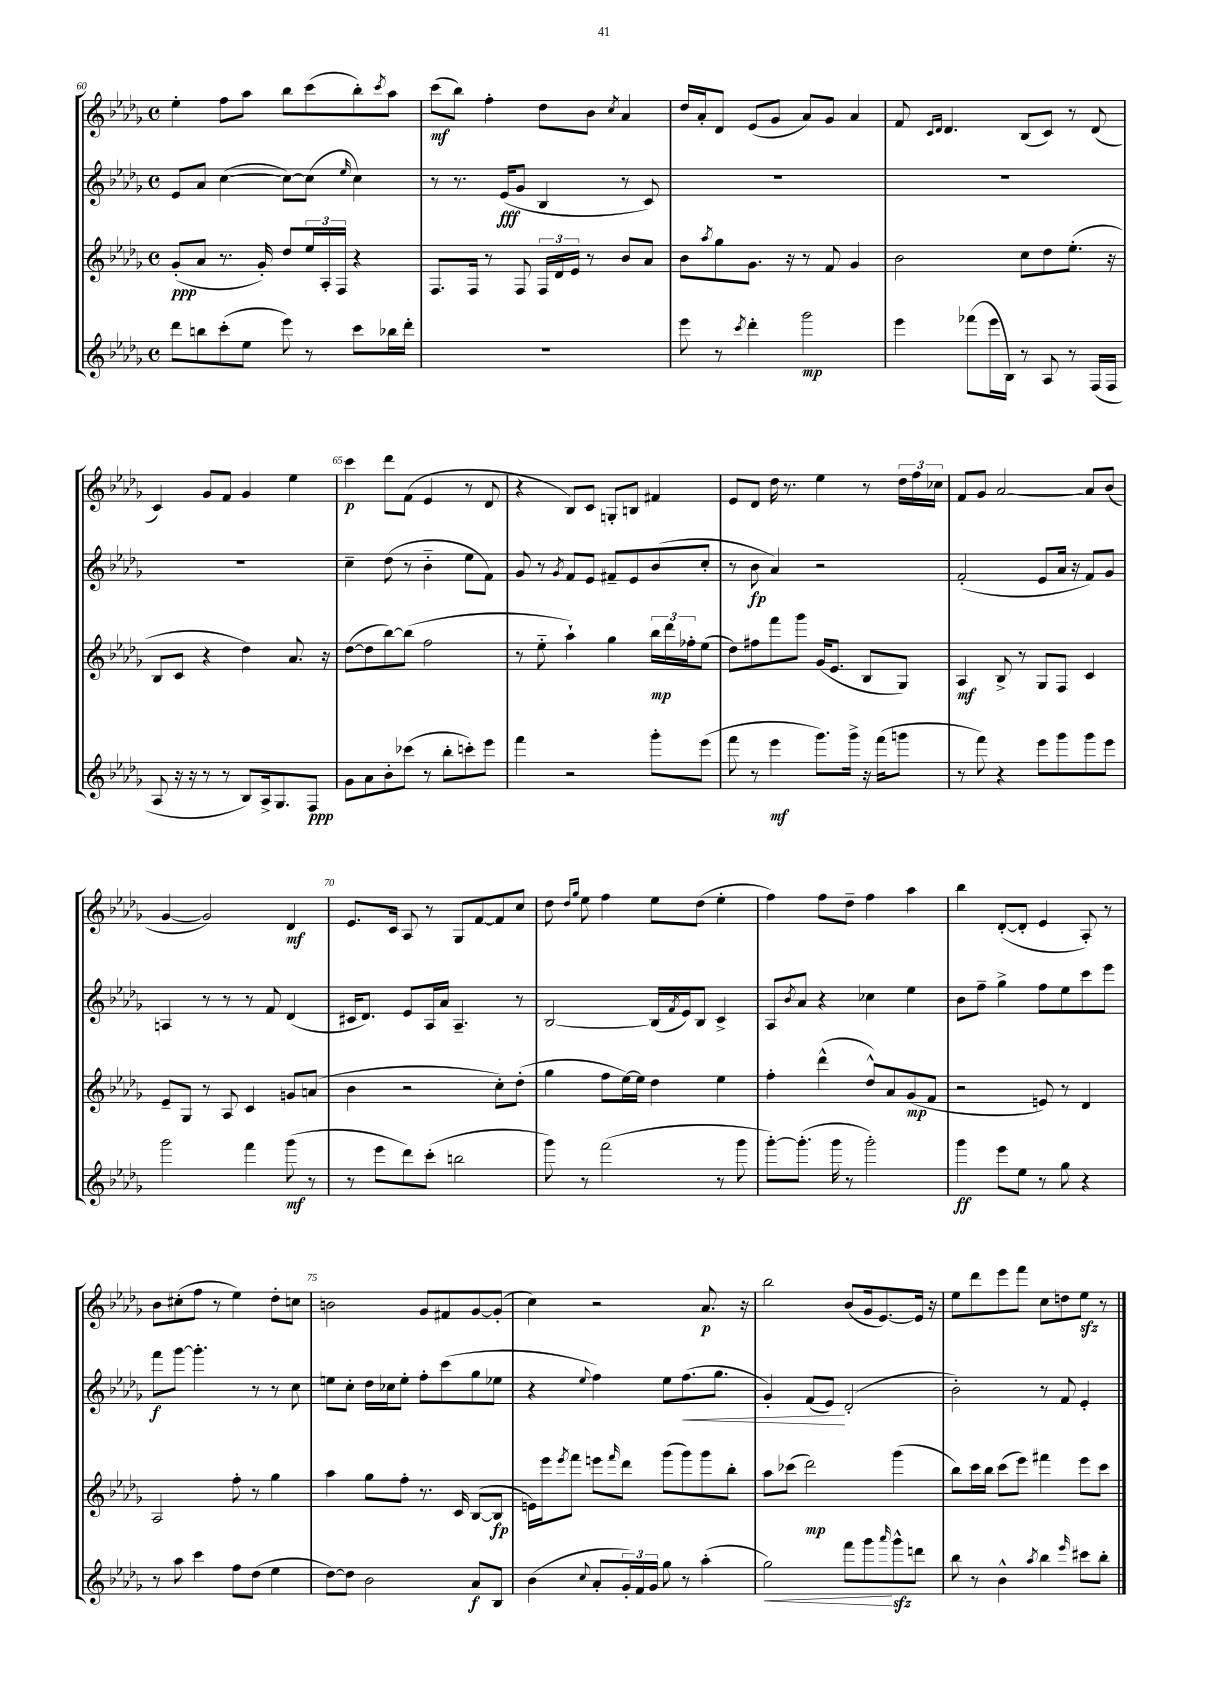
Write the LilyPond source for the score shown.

<<
\new StaffGroup <<
\new Staff = "s0" {
    \clef treble \key des \major \defaultTimeSignature \time 4/4
    ees''4-. f''8 aes''8 bes''8 c'''8( bes''8-.) \acciaccatura { c'''8 } aes''8 |
    c'''8\mf( bes''8) f''4-. des''8 bes'8 \acciaccatura { c''8 } aes'4 |
    des''16 aes'16-. des'8 ees'8( ges'8 aes'8) ges'8 aes'4 |
    f'8 \grace { c'16 des'16 } des'4. bes8( c'8) r8 des'8( |
    c'4) ges'8 f'8 ges'4 ees''4 |
    c'''4\p des'''8 f'8( ees'4 r8 des'8 |
    r4 bes8) c'8 g8-. b8 fis'4 |
    ees'8 des'8 des''16 r8. ees''4 r8 \tuplet 3/2 { des''16 f''16 ces''16 } |
    f'8 ges'8 aes'2~ aes'8 bes'8( |
    ges'4~ ges'2) des'4\mf |
    ees'8. c'16 aes8 r8 ges8 f'8~ f'8 c''8 |
    des''8 \grace { des''16 ges''16 } ees''8 f''4 ees''8 des''8( ees''4-. |
    f''4) f''8 des''8-- f''4 aes''4 |
    bes''4 des'8~-.( des'8-. ees'4 aes8-.) r8 |
    bes'8 cis''8-.( f''8 r8 ees''4) des''8-. c''8 |
    b'2 ges'8 fis'8 ges'8~ ges'8-.( |
    c''4) r2 aes'8.\p r16 |
    bes''2 bes'8( ges'16 ees'8.~) ees'16 r16 |
    ees''8 des'''8 ees'''8 f'''8 c''8 d''8 ees''8\sfz r8 \bar "|." |
}
\new Staff = "s1" {
    \clef treble \key des \major \defaultTimeSignature \time 4/4
    ees'8 aes'8 c''4~( c''8~) c''8( \grace { ees''16 } c''4) |
    r8 r8. ees'16\fff( ges'8 bes4 r8 c'8) |
    R1 |
    R1 |
    R1 |
    c''4-- des''8( r8 bes'4-_ ees''8 f'8) |
    ges'8 r8 \acciaccatura { ges'8 } f'8 ees'8 fis'8-- ees'8 bes'8( c''8-. |
    r8 bes'8\fp aes'4) r2 |
    f'2-.( ees'8 aes'16 r16 f'8) ges'8 |
    a4 r8 r8 r8 f'8 des'4( |
    cis'16 des'8.) ees'8 aes16 aes'16 aes4.-- r8 |
    bes2~ bes16( \acciaccatura { f'8 } ees'16) bes8 c'4-> |
    aes8 \acciaccatura { bes'8 } aes'8 r4 ces''4 ees''4 |
    bes'8 f''8-- ges''4-> f''8 ees''8 c'''8 ees'''8 |
    f'''8\f ges'''8~ ges'''4.-. r8 r8 c''8 |
    e''8 c''8-. des''16 ces''16 e''8-. f''8-. c'''8( ges''8 ees''8 |
    r4 \appoggiatura { ees''8 } f''4) ees''8 f''8.\<( ges''8. |
    ges'4-.) f'8( ees'8\!) des'2-.( |
    bes'2-.) r8 f'8 ees'4-. \bar "|." |
}
\new Staff = "s2" {
    \clef treble \key des \major \defaultTimeSignature \time 4/4
    ges'8-.\ppp( aes'8 r8. ges'16-.) des''8 \tuplet 3/2 { ees''16 aes16-. f16 } r4 |
    f8. f16 r8 f8 \tuplet 3/2 { f16 des'16 ees'16 } r8 bes'8 aes'8 |
    bes'8 \acciaccatura { aes''8 } ges''8 ges'8. r16 r8 f'8 ges'4 |
    bes'2 c''8 des''8 ees''8.-.( r16 |
    bes8 c'8 r4 des''4) aes'8. r16 |
    des''8~( des''8 bes''8~) bes''8( f''2 |
    r8 ees''8-_ aes''4-!) ges''4 \tuplet 3/2 { bes''16\mp des'''16 fes''16-. } ees''8( |
    des''8) fis''8 f'''8 ges'''8 ges'16( ees'8. bes8 ges8) |
    aes4\mf bes8-> r8 ges8 f8 c'4 |
    ees'8-- ges8 r8 aes8 c'4 g'8 a'8( |
    bes'4 r2 c''8-.) des''8-.( |
    ges''4 f''8 ees''16~) ees''16 des''4 ees''4 |
    f''4-. des'''4-^( des''8-^) aes'8 ges'8\mp( f'8 |
    r2 e'8) r8 des'4 |
    aes2 f''8-. r8 ges''4 |
    aes''4 ges''8 f''8-. r8. c'16 bes8~( bes8\fp |
    e'16) ees'''16 \acciaccatura { ees'''8 } f'''8 e'''8 \grace { f'''16 } des'''8 ges'''8( ges'''8) ges'''8 bes''8-. |
    aes''8 ces'''8( des'''2\mp) ges'''4( |
    bes''8) c'''16 bes''16 c'''8( ees'''8) fis'''4 ees'''8 c'''8 \bar "|." |
}
\new Staff = "s3" {
    \clef treble \key des \major \defaultTimeSignature \time 4/4
    des'''8 b''8 c'''8-.( ees''8 ees'''8) r8 c'''8 bes''16 des'''16-. |
    R1 |
    ees'''8 r8 \acciaccatura { c'''8 } des'''4-. ges'''2\mp |
    ees'''4 fes'''8( ees'''16 bes16) r8 aes8 r8 f16( f16 |
    aes8 r16 r16 r8 r8 bes8) aes16-> ges8. f8\ppp |
    ges'8 aes'8 bes'8-. ces'''8( r8 bes''8-. c'''8-.) ees'''8 |
    f'''4 r2 ges'''8-. ees'''8( |
    f'''8 r8 ees'''4\mf ges'''8.) ges'''16-> r16 f'''16( g'''8 |
    r8 f'''8) r4 ees'''8 ges'''8 ges'''8 ees'''8 |
    ges'''2 f'''4 ges'''8\mf( r8 |
    r8 ees'''8 des'''8) c'''8-.( b''2 |
    ges'''8) r8 f'''2( r8 ges'''8 |
    ges'''8~-.) ges'''8.-.( ges'''16 r8 ges'''2-.) |
    ges'''4\ff ees'''8 ees''8 r8 ges''8 r4 |
    r8 aes''8 c'''4 f''8 des''8( ees''4 |
    des''8~) des''8 bes'2 aes'8\f bes8 |
    bes'4( \appoggiatura { c''8 } aes'8-. \tuplet 3/2 { ges'16-.) f'16 ges'16 } ges''8 r8 aes''4-.( |
    ges''2\<) f'''8 ges'''8\! \grace { aes'''16 } ges'''8-^\sfz d'''8 |
    bes''8 r8 bes'4-^ \acciaccatura { aes''8 } bes''4 \grace { ees'''16 } cis'''8 bes''8-. \bar "|." |
}
>>
>>
\layout { \context { \Score currentBarNumber = #60 \override BarNumber.break-visibility = ##(#f #t #t) barNumberVisibility = #(every-nth-bar-number-visible 5) } }
